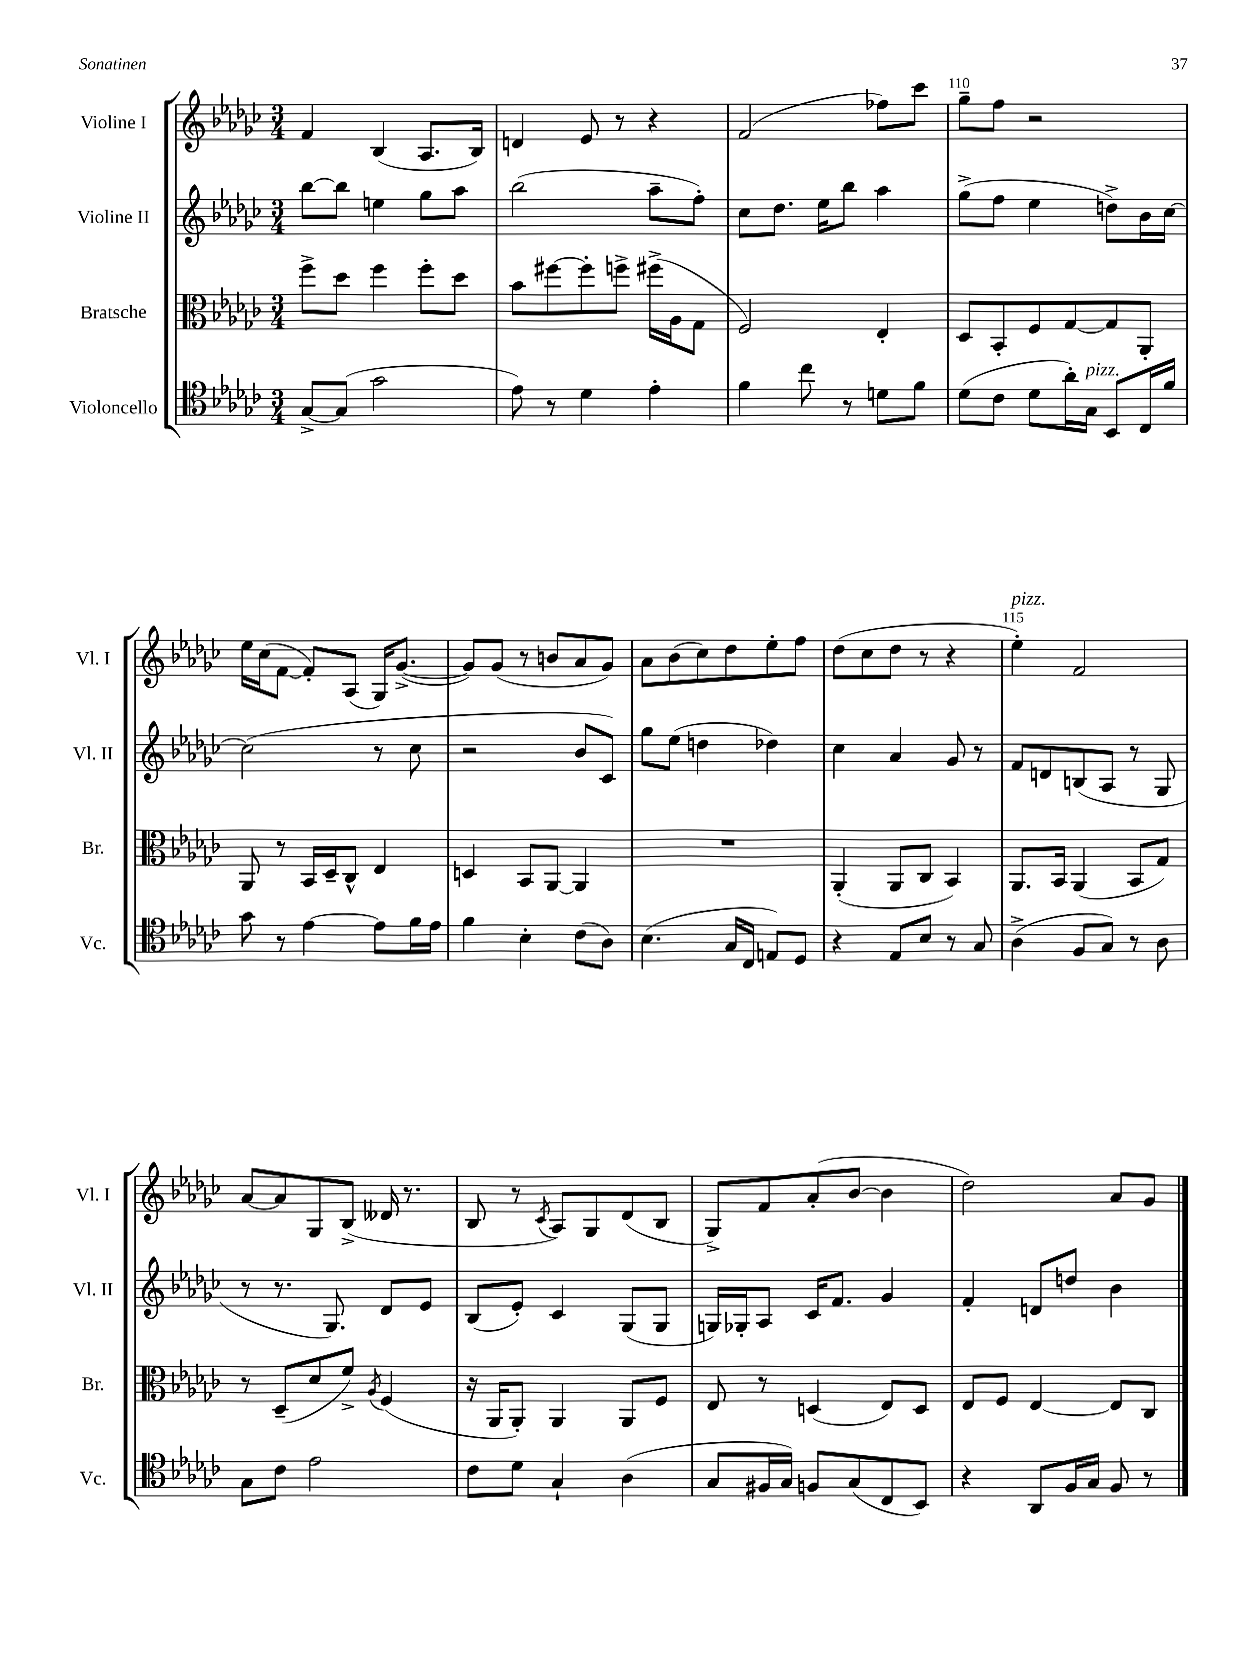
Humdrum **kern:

**kern	**kern	**kern	**kern
*part4	*part3	*part2	*part1
*staff4	*staff3	*staff2	*staff1
*I"Violoncello	*I"Bratsche	*I"Violine II	*I"Violine I
*I'Vc.	*I'Br.	*I'Vl. II	*I'Vl. I
*clefC4	*clefC3	*clefG2	*clefG2
*k[b-e-a-d-g-c-]	*k[b-e-a-d-g-c-]	*k[b-e-a-d-g-c-]	*k[b-e-a-d-g-c-]
*M3/4	*M3/4	*M3/4	*M3/4
=107	=107	=107	=107
[8G-^/L	8ff^\L	[8bb-\L	4f/
(8G-/J]	8dd-\J	8bb-\J]	.
2g-\	4ff\	4een\	(4B-/
.	8ff'\L	8gg-\L	8.A-/L
.	8dd-\J	8aa-\J	.
.	.	.	16B-/Jk)
=108	=108	=108	=108
8e-\)	8b-\L	(2bb-\	4dn/
8r	[8ff#X\	.	.
4d-\	8ff#'\]	.	8e-/
.	8ffn^\J	.	8r
4e-'\	(16ff#X^\LL	8aa-~\L	4r
.	16A-\J	.	.
.	8G-\J	8ff'\J)	.
=109	=109	=109	=109
4f\	2F/)	8cc-\L	(2f/
.	.	8.dd-\J	.
8cc-\	.	.	.
.	.	16ee-\KL	.
8r	.	8bb-\J	.
8dn\L	4E-'/	4aa-\	8ff-X\L)
8f\J	.	.	8ccc-\J
=110	=110	=110	=110
(8d-\L	8D-/L	(8gg-^\L	8gg-~\L
8c-\J	8BB-'/	8ff\J	8ff\J
8d-\L	8F/	4ee-\	2r
16a-'\L)	[8G-/	.	.
!LO:TX:a:i:t=pizz.	!	!	!
16G-\JJ	.	.	.
8BB-/L	8G-/]	8ddn^\L)	.
16C-/L	8AA-'/J	16b-\L	.
16f/JJ	.	[16cc-\JJ	.
!!LO:LB:g=z
=111	=111	=111	=111
8g-\	8AA-/	(2cc-\]	16ee-\LL
.	.	.	(16cc-\J
8r	8r	.	[8f\J
[4e-\	16BB-/LL	.	8f'/L])
.	16D-~/J	.	.
.	8C-^^/J	.	(8A-/J
8e-\L]	4E-/	8r	16G-/KL)
.	.	.	([8.g-^/J
16f\L	.	8cc-\	.
16e-\JJ	.	.	.
=112	=112	=112	=112
4f\	4Dn/	2r	8g-/L])
.	.	.	(8g-/J
4B-'\	8BB-/L	.	8r
.	[8AA-/J	.	8bn/L
(8c-\L	4AA-/]	8b-/L	8a-/
8A-\J)	.	8c-/J)	8g-/J)
=113	=113	=113	=113
(4.B-\	2.r	8gg-\L	8a-\L
.	.	(8ee-\J	(8b-\
.	.	4ddn\	8cc-\)
16G-/LL	.	.	8dd-\
16C-/JJ	.	.	.
8En/L)	.	4dd-X\)	8ee-'\
8D-/J	.	.	8ff\J
=114	=114	=114	=114
4r	(4AA-'/	4cc-\	(8dd-\L
.	.	.	8cc-\
8E-/L	8AA-/L	4a-/	8dd-\J
8B-/J	8C-/J	.	8r
8r	4BB-/)	8g-/	4r
8G-/	.	8r	.
=115	=115	=115	=115
!	!	!	!LO:TX:a:i:t=pizz.
(4A-^\	8.AA-/L	8f/L	4ee-'\)
.	.	8dn/	.
.	16BB-/Jk	.	.
8F/L	(4AA-/	(8Bn/	2f/
8G-/J)	.	8A-/J	.
8r	8BB-/L	8r	.
8A-\	8G-/J)	8G-/	.
!!LO:LB:g=z
=116	=116	=116	=116
8G-\L	8r	8r	[8a-/L
8c-\J	(8D-~/L	8.r	8a-/]
2e-\	8d-/	.	8G-/
.	.	8.G-/)	.
.	8f^/J)	.	(8B-^/J
.	8qA-/	.	.
.	(4F/	8d-/L	16d--X/
.	.	.	8.r
.	.	8e-/J	.
=117	=117	=117	=117
8c-\L	16r	(8B-/L	8B-/
.	16AA-/KL	.	.
8d-\J	8AA-'/J)	8e-'/J)	8r
.	.	.	8qc-/
4G-`/	4AA-/	4c-/	8A-/L)
.	.	.	8G-/
(4A-\	8AA-/L	(8G-/L	(8d-/
.	8F/J	8G-/J	8B-/J
=118	=118	=118	=118
8G-/L	8E-/	16Gn/LL)	8G-^/L)
.	.	16G-X'/J	.
16F#X/L	8r	8A-/J	8f/
16G-/JJ)	.	.	.
8Fn/L	(4Dn/	16c-/KL	(8a-'/
.	.	8.f/J	.
(8G-/	.	.	[8b-/J
8C-/	8E-/L)	4g-/	4b-\]
8BB-/J)	8D/J	.	.
=119	=119	=119	=119
4r	8E-/L	4f'/	2dd-\)
.	8F/J	.	.
8AA-/L	[4E-/	8dn/L	.
16F/L	.	8ddn/J	.
16G-/JJ	.	.	.
8F/	8E-/L]	4b-\	8a-/L
8r	8C-/J	.	8g-/J
==	==	==	==
*-	*-	*-	*-
